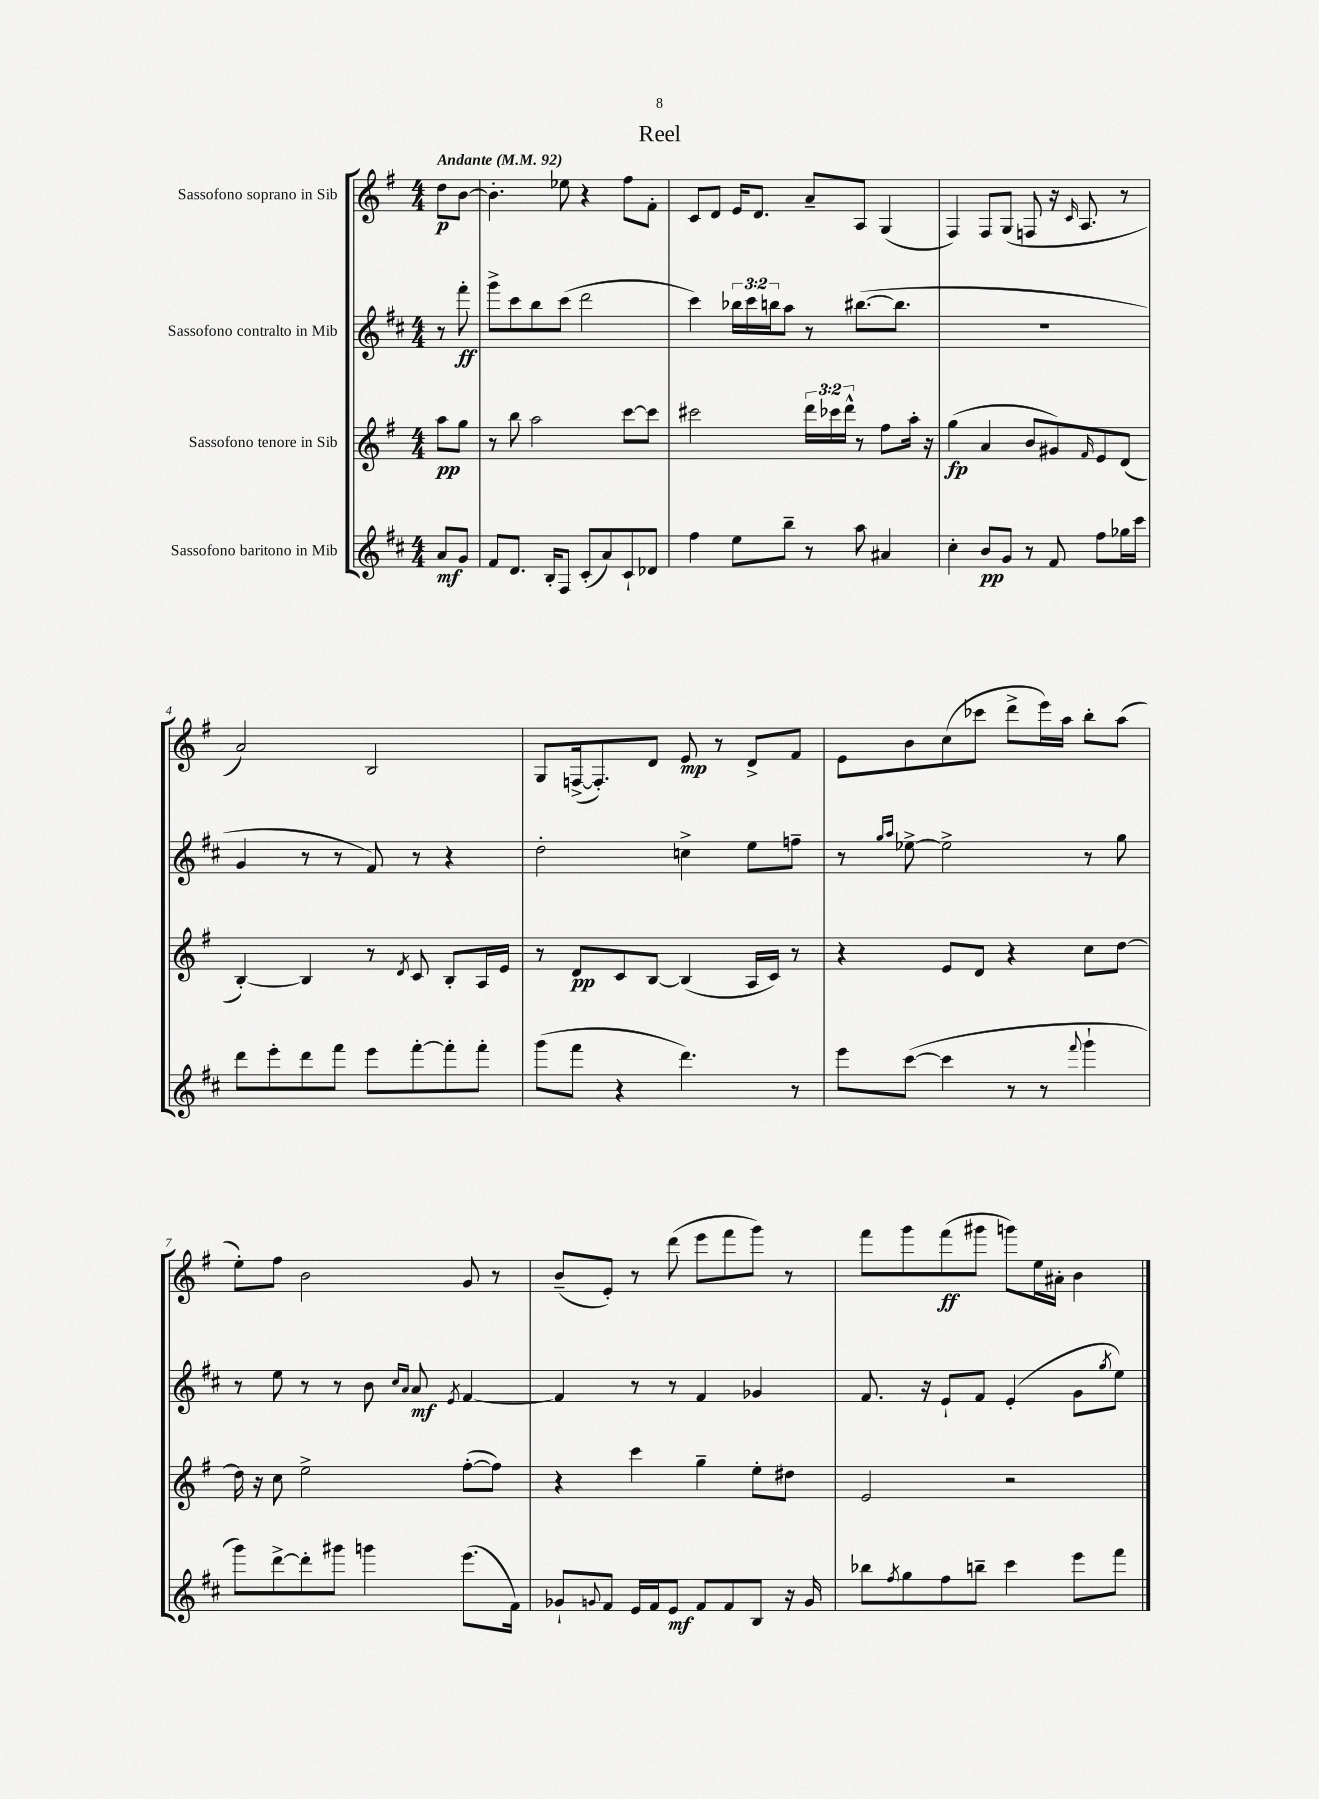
\header { title = "Reel" }
<<
\new StaffGroup <<
\new Staff = "s0" \with { instrumentName = "Sassofono soprano in Sib" } {
    \clef treble \key g \major \numericTimeSignature \time 4/4 \partial 4 \tempo "Andante" 4 = 92
    d''8\p b'8~ |
    b'4.-. ees''8 r4 fis''8 fis'8-. |
    c'8 d'8 e'16 d'8. a'8-- a8 g4( |
    fis4) fis8 g8( f8 r16 \grace { c'16 } a8. r8 |
    a'2) b2 |
    g8 f16~->( f8.-.) d'8 e'8\mp r8 d'8-> fis'8 |
    e'8 b'8 c''8( ces'''8 d'''8-> e'''16) a''16 b''8-. a''8( |
    e''8-.) fis''8 b'2 g'8 r8 |
    b'8--( e'8-.) r8 d'''8( e'''8 fis'''8 g'''8) r8 |
    fis'''8 g'''8 fis'''8\ff( gis'''8 g'''8) e''16 ais'16-. b'4 \bar "|." |
}
\new Staff = "s1" \with { instrumentName = "Sassofono contralto in Mib" } {
    \clef treble \key d \major \numericTimeSignature \time 4/4 \override Staff.TupletNumber.text = #tuplet-number::calc-fraction-text \partial 4
    r8 fis'''8-.\ff |
    g'''8-> cis'''8 b''8 cis'''8( d'''2 |
    cis'''4) \tuplet 3/2 { bes''16 cis'''16 b''16 } a''8 r8 bis''8.~( bis''8. |
    R1 |
    g'4 r8 r8 fis'8) r8 r4 |
    d''2-. c''4-> e''8 f''8-- |
    r8 \grace { g''16 a''16 } ees''8~-> ees''2-> r8 g''8 |
    r8 e''8 r8 r8 b'8 \grace { cis''16 a'16 } a'8\mf \acciaccatura { e'8 } fis'4~ |
    fis'4 r8 r8 fis'4 ges'4 |
    fis'8. r16 e'8-! fis'8 e'4-.( g'8 \acciaccatura { g''8 } e''8) \bar "|." |
}
\new Staff = "s2" \with { instrumentName = "Sassofono tenore in Sib" } {
    \clef treble \key g \major \numericTimeSignature \time 4/4 \override Staff.TupletNumber.text = #tuplet-number::calc-fraction-text \partial 4
    a''8\pp g''8 |
    r8 b''8 a''2 c'''8~ c'''8 |
    cis'''2 \tuplet 3/2 { d'''16 ces'''16 d'''16-^ } r8 fis''8 a''16-. r16 |
    g''4\fp( a'4 b'8 gis'8) \grace { fis'16 } e'8 d'8( |
    b4~-.) b4 r8 \acciaccatura { d'8 } c'8 b8-. a16 e'16 |
    r8 d'8\pp c'8 b8~ b4( a16 c'16) r8 |
    r4 e'8 d'8 r4 c''8 d''8~ |
    d''16 r16 c''8 e''2-> fis''8~-.( fis''8) |
    r4 c'''4 g''4-- e''8-. dis''8 |
    e'2 r2 \bar "|." |
}
\new Staff = "s3" \with { instrumentName = "Sassofono baritono in Mib" } {
    \clef treble \key d \major \numericTimeSignature \time 4/4 \partial 4
    a'8\mf g'8 |
    fis'8 d'8. b16-. fis8 cis'8-.( a'8) cis'8-! des'8 |
    fis''4 e''8 b''8-- r8 a''8 ais'4 |
    cis''4-. b'8\pp g'8 r8 fis'8 fis''8 ges''16 cis'''16 |
    d'''8 e'''8-. d'''8 fis'''8 e'''8 fis'''8~-. fis'''8-. fis'''8-. |
    g'''8( fis'''8 r4 d'''4.) r8 |
    e'''8 cis'''8~( cis'''4 r8 r8 \appoggiatura { fis'''8 } g'''4-! |
    g'''8) d'''8~-> d'''8-. gis'''8 g'''4 e'''8.( fis'16) |
    ges'8-! \appoggiatura { g'8 } fis'8 e'16 fis'16 e'8\mf fis'8 fis'8 b8 r16 g'16 |
    bes''8 \acciaccatura { fis''8 } g''8 fis''8 b''8-- cis'''4 e'''8 fis'''8 \bar "|." |
}
>>
>>
